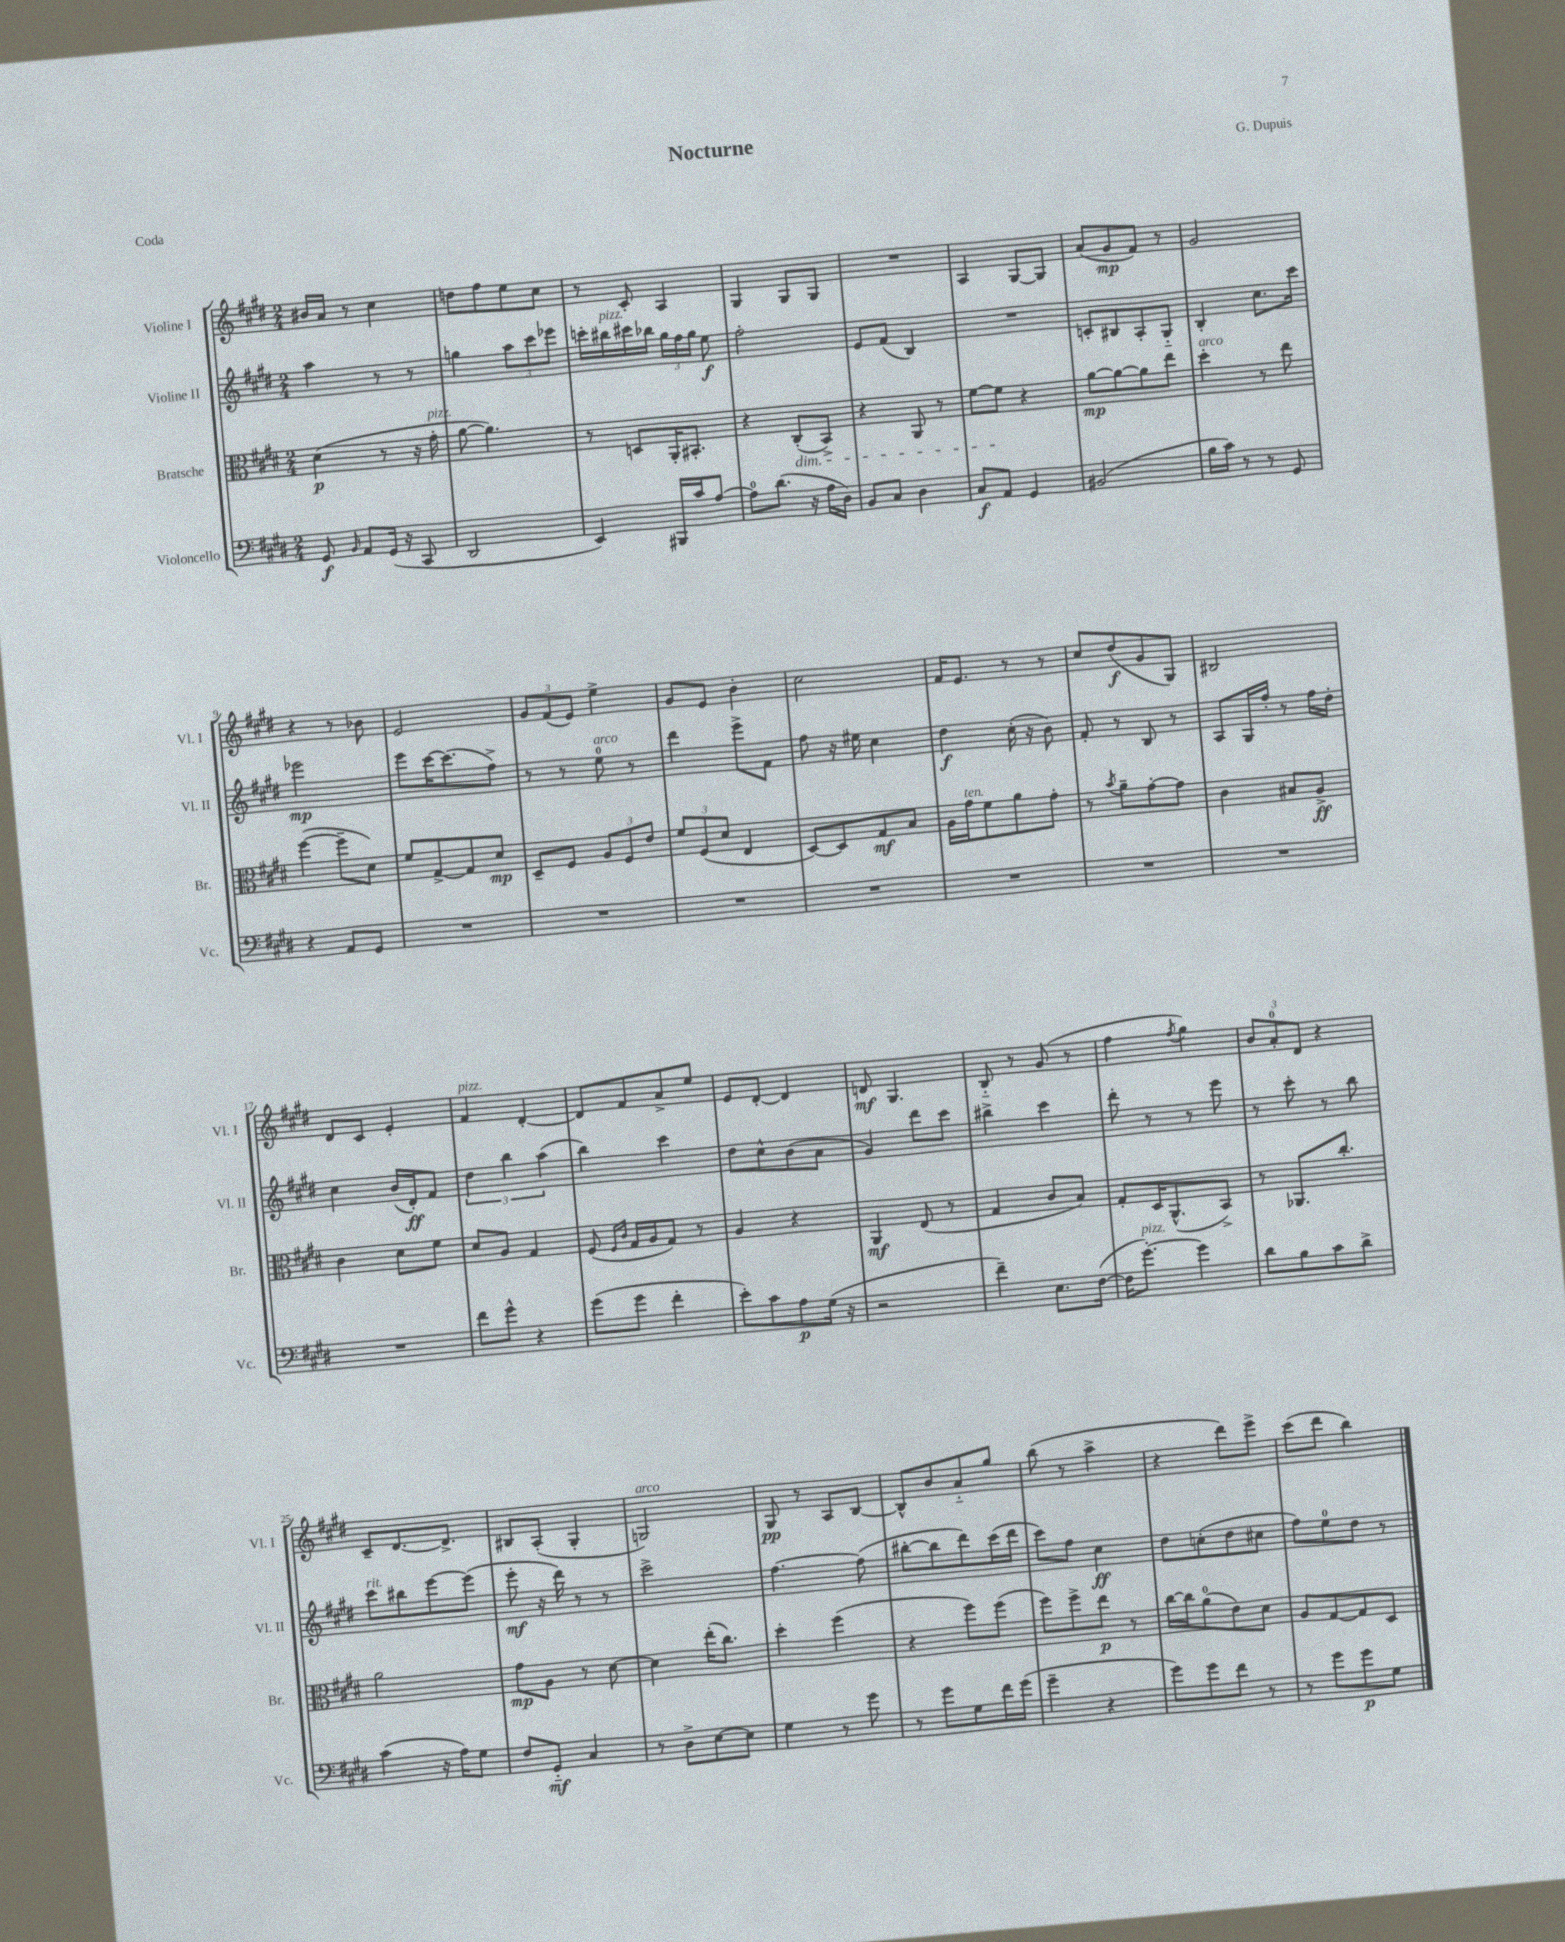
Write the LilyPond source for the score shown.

\header { title = "Nocturne" composer = "G. Dupuis" piece = "Coda" }
<<
\new StaffGroup <<
\new Staff = "s0" \with { instrumentName = "Violine I" shortInstrumentName = "Vl. I" } {
    \clef treble \key e \major \numericTimeSignature \time 2/4
    \autoBeamOff bis'16[ a'16] r8 cis''4 |
    d''8[ fis''8 e''8 cis''8] |
    r8 cis'8-. a4 |
    gis4 gis8[ gis8] |
    R2 |
    a4 gis8[~ gis8] |
    a'8[( gis'8\mp fis'8]) r8 |
    gis'2 |
    r4 r8 bes'8 |
    e'2 |
    \tuplet 3/2 { gis'8[ fis'8( e'8]) } e''4-> |
    gis'8[ e'8] b'4-. |
    cis''2 |
    fis'16[ e'8.] r8 r8 |
    cis''8[ dis''8\f( gis'8 gis8]) |
    bis2 |
    dis'8[ cis'8] e'4-. |
    fis'4^\markup { \italic "pizz." } dis'4~-. |
    dis'8[ fis'8 a'8-> e''8] |
    e'8[ dis'8]~-. dis'4 |
    d'8\mf gis4. |
    b8-_ r8 gis'8( r8 |
    fis''4 \acciaccatura { fis''8 } gis''4) |
    \tuplet 3/2 { b'8[ a'8-0-. dis'8] } r4 |
    cis'8[-- dis'8.~ dis'8.]-> |
    bis8[ a8]-.( gis4-. |
    g2^\markup { \italic "arco" }) |
    gis8\pp r8 a8[ b8]~ |
    b8[-^ b'8 a'8-_ gis''8] |
    b''8( r8 a''4-> |
    r4 dis'''8[) e'''8]-> |
    cis'''8[( dis'''8] b''4) \bar "|." |
}
\new Staff = "s1" \with { instrumentName = "Violine II" shortInstrumentName = "Vl. II" } {
    \clef treble \key e \major \numericTimeSignature \time 2/4
    \autoBeamOff a''4 r8 r8 |
    g''4 \tuplet 3/2 { a''8[ cis'''8 ees'''8] } |
    c'''16[-. bis''16^\markup { \italic "pizz." } cis'''16 bes''16] \tuplet 3/2 { gis''16[ fis''16 gis''16] } e''8\f |
    fis''2-. |
    e'8[ fis'8]( b4) |
    R2 |
    c'8[-. bis8 a8-. gis8]-_ |
    b4-. cis''8.[ cis'''16] |
    ees'''2\mp |
    e'''8[ cis'''16~ cis'''8.( fis''8]->) |
    r8 r8 e''8-0^\markup { \italic "arco" } r8 |
    dis'''4 e'''8[-> fis'8] |
    fis''8 r16 eis''16 cis''4 |
    dis''4\f cis''16-.( r16 b'8) |
    fis'8-. r8 b8 r8 |
    a8[ gis16 fis''16]-. r8 fis''16[ dis''16]-. |
    cis''4 b'16[( dis'16-.\ff) fis'8] |
    \tuplet 3/2 { dis''4 b''4 a''4( } |
    b''4) cis'''4 |
    dis''8[ cis''8-^ b'8( a'8] |
    gis'4) dis'''8[ cis'''8] |
    bis''4-> cis'''4 |
    dis'''8-. r8 r8 e'''8 |
    r8 cis'''8-. r8 b''8 |
    cis'''8[^\markup { \italic "rit." } bis''8 e'''8~ e'''8]( |
    e'''8-.\mf r16 dis'''16) r8 r8 |
    cis'''2-> |
    fis''4.~ fis''8( |
    bis''8[~-. bis''8 dis'''8) cis'''16( dis'''16] |
    cis'''8[) fis''8] cis''4\ff |
    dis''8[ c''8-.( dis''8 cis''8] |
    fis''8[) e''8-0 dis''8] r8 \bar "|." |
}
\new Staff = "s2" \with { instrumentName = "Bratsche" shortInstrumentName = "Br." } {
    \clef alto \key e \major \numericTimeSignature \time 2/4
    \autoBeamOff dis'4\p( r8 r16 gis'16-.^\markup { \italic "pizz." } |
    a'8~ a'4.) |
    r8 d8[ a,16-. bis,8.]-. |
    r4 cis8[-.\dim( b,8]->) |
    r4 a,8 r8 |
    fis'8[~ fis'8]\! r4 |
    a'8[~\mp a'8~ a'8 e''8] |
    dis''4-.^\markup { \italic "arco" } r8 e''8 |
    fis''4~( fis''8[-- dis'8]) |
    fis'8[ gis8~-> gis8 dis'8]\mp |
    dis8[-- fis8] \tuplet 3/2 { a8[ fis8 e'8] } |
    \tuplet 3/2 { fis'8[ fis8( dis'8] } e4 |
    dis8[~) dis8 gis8\mf b8] |
    a16[ gis'16^\markup { \italic "ten." } fis'8 a'8 gis'8]-. |
    r8 \acciaccatura { b'8 } a'8[-- gis'8~-. gis'8] |
    cis'4 bis8[ a8]->\ff |
    cis'4 dis'8[ fis'8] |
    dis'8[ a8] gis4 |
    fis8( \grace { fis16[ cis'16] } gis16[ a16 gis8]) r8 |
    a4 r4 |
    a,4\mf e8( r8 |
    gis4 cis'8[ b8]) |
    gis8[-. dis16 a,8.-^( b,8]->) |
    r8 aes,8.[ cis''8.]-. |
    a'2 |
    gis'8[\mp a8] r8 dis'8~ |
    dis'4 e''16[-.( cis''8.]) |
    dis''4-. fis''4( |
    r4 fis''8[) fis''8]( |
    fis''8[) fis''8-> e''8]\p r8 |
    cis''16[~ cis''16 a'8-0( e'8) dis'8] |
    a8[ gis8~ gis8 dis8] \bar "|." |
}
\new Staff = "s3" \with { instrumentName = "Violoncello" shortInstrumentName = "Vc." } {
    \clef bass \key e \major \numericTimeSignature \time 2/4
    \autoBeamOff gis,8\f \grace { b,16 } a,8[ gis,16]( r16 cis,8 |
    dis,2 |
    e,4) bis,,16[ cis'16 a8]~ |
    a8[-0 dis'8.]( r16 a16[ dis16]) |
    b,8[ cis8] dis4 |
    cis8[\f a,8] gis,4 |
    bis,2( |
    b16[ cis'16]) r8 r8 gis,8 |
    r4 a,8[ gis,8] |
    R2 |
    R2 |
    R2 |
    R2 |
    R2 |
    R2 |
    R2 |
    R2 |
    fis'8[ gis'8]-^ r4 |
    gis'8[( gis'8] fis'4-. |
    e'8[-.) cis'8 a8\p gis16]( r16 |
    r2 |
    fis'4--) e8.[ fis16]~( |
    fis16[ gis'8.]~-.^\markup { \italic "pizz." }) gis'4 |
    dis'8[ b8 cis'8 dis'8]-> |
    cis'4( r16 a16[) gis8] |
    fis8[ gis,8]-_\mf cis4 |
    r8 dis8[-> e8~ e8] |
    gis4 r8 gis'8 |
    r8 gis'8[ gis8 fis'16 gis'16]( |
    gis'4-- r4 |
    gis'8[) gis'8 fis'8] r8 |
    r8 gis'8[ gis'8\p gis8] \bar "|." |
}
>>
>>
